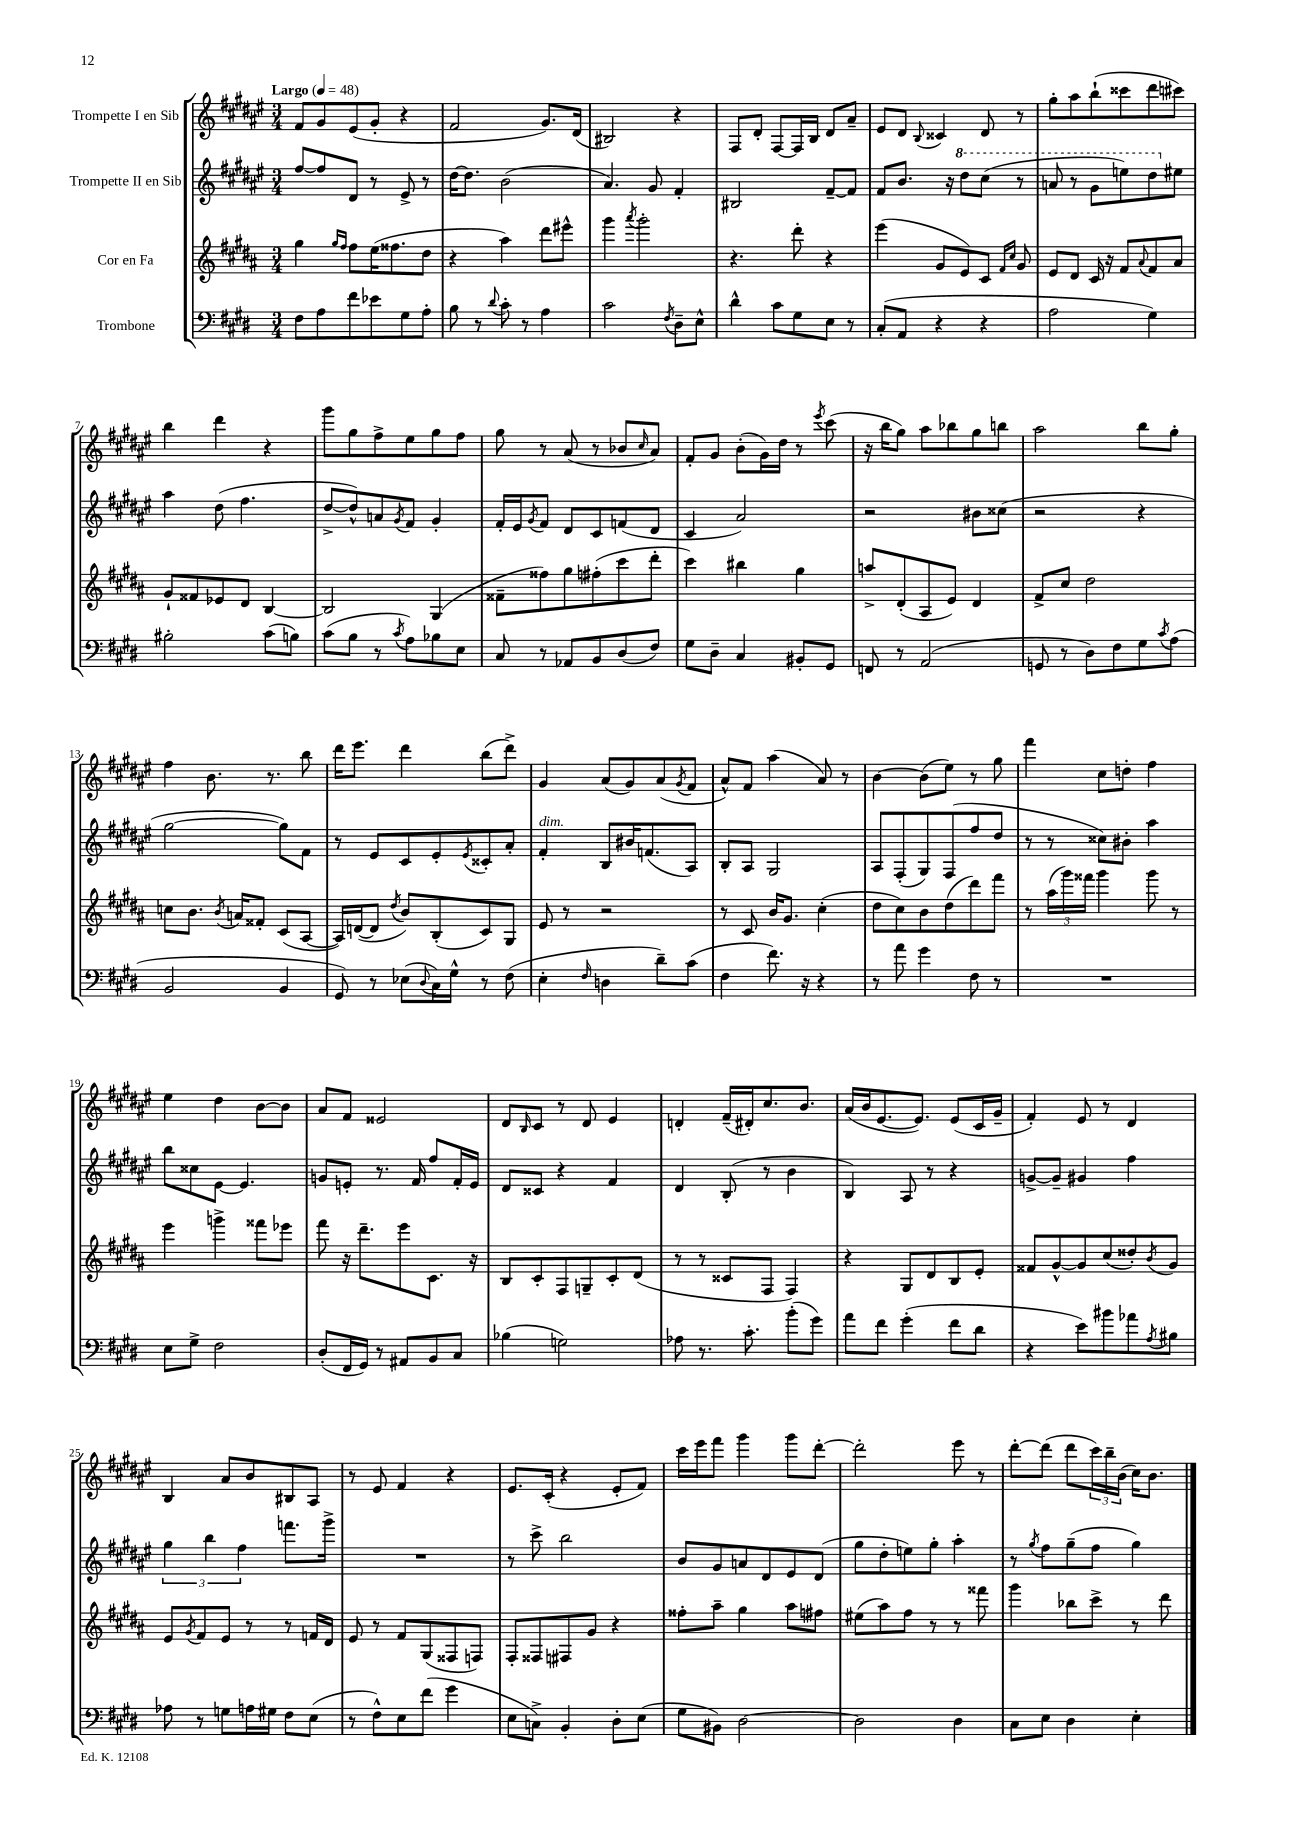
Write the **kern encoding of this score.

**kern	**kern	**kern	**kern
*part4	*part3	*part2	*part1
*staff4	*staff3	*staff2	*staff1
*I"Trombone	*I"Cor en Fa	*I"Trompette II en Sib	*I"Trompette I en Sib
*clefF4	*clefG2	*clefG2	*clefG2
*k[f#c#g#d#]	*k[f#c#g#d#a#]	*k[f#c#g#d#a#e#]	*k[f#c#g#d#a#e#]
*M3/4	*M3/4	*M3/4	*M3/4
*MM48	*MM48	*MM48	*MM48
=1	=1	=1	=1
!	!	!	!LO:TX:a:B:t=Largo
8F#\L	4gg#\	[8ff#/L	8f#/L
8A\	.	8ff#/]	8g#/
.	16qqgg#/LL	.	.
.	16qqff#/JJ	.	.
8f#\	8ff#\L	8d#/J	(8e#/
8e-X\	(16ee\K	8r	8g#'/J
.	8.ff##X\	.	.
8G#\	.	8e#^/	4r
8A'\J	8dd#\J	8r	.
=2	=2	=2	=2
8B\	4r	[16dd#\KL	2f#/
.	.	8.dd#\J]	.
8r	.	.	.
8qqd#/	.	.	.
8c#'\	4aa#\)	(2b\	.
8r	.	.	.
4A\	8ddd#\L	.	8.g#/L)
.	8eee#X^^\J	.	.
.	.	.	(16d#/Jk
=3	=3	=3	=3
2c#\	4ggg#\	4.a#/)	2B#X/)
.	8qaaa#/	.	.
.	2ggg#'\	.	.
.	.	8g#/	.
8qF#/	.	.	.
8D#~\L	.	4f#'/	4r
8E^^\J	.	.	.
=4	=4	=4	=4
4d#^^\	4.r	2B#X/	8F#/L
.	.	.	8d#'/J
8c#\L	.	.	[8F#/L
8G#\	8ddd#'\	.	16F#/L]
.	.	.	16B/JJ
8E\J	4r	[8f#~/L	8d#/L
8r	.	8f#/J]	8a#~/J
=5	=5	=5	=5
(8C#'/L	(4eee\	8f#/L	8e#/L
8AA/J	.	8.b/J	8d#/J
.	.	.	8qqB/
4r	8g#/L	.	4c##X/
.	.	16r	.
*	*	*8va	*
.	8e/)	8ddd#\L	.
4r	8c#/J	(8ccc#\J	8d#/
.	16qqf#/LL	.	.
.	16qqcc#/JJ	.	.
.	8g#/	8r	8r
=6	=6	=6	=6
2A\	8e/L	8aan/	8gg#'\L
.	8d#/J	8r	8aa#\
.	16c#/	8gg#\L	(8bb`\
.	16r	.	.
.	8f#/L	8eeen\)	8ccc##X\
.	8qqa#/	.	.
4G#\)	8f#/	8ddd#\	8ddd#\
*	*	*X8va	*
.	8a#/J	8ee#X\J	8ccc#X\J)
!!LO:LB:g=z
=7	=7	=7	=7
2B#X'\	8g#`/L	4aa#\	4bb\
.	8f##X/	.	.
.	8e-X/	(8dd#\	4ddd#\
.	8d#/J	4.ff#\	.
(8c#\L	[4B/	.	4r
8Bn\J)	.	.	.
=8	=8	=8	=8
(8c#\L	2B/]	[8dd#^/L	8ggg#\L
8B\J	.	8dd#^^/])	8gg#\
8r	.	8an/	8ff#^\
8qc#/	.	8qg#/	.
8A\L)	.	8f#/J	8ee#\
8B-X\	(4G#/	4g#'/	8gg#\
8E\J	.	.	8ff#\J
=9	=9	=9	=9
8C#/	8f##X~\L	16f#'/LL	8gg#\
.	.	16e#/J	.
.	.	8qg#/	.
8r	8ff##X\)	8f#/J	8r
8AA-X/L	8gg#\	8d#/L	(8a#/
8BB/	(8ff#X'\	8c#/	8r
(8D#/	8ccc#\	(8fn/	8b-X/L
.	.	.	16qqcc#/
8F#/J)	8ddd#'\J	8d#/J	8a#/J)
=10	=10	=10	=10
8G#\L	4ccc#\)	4c#/	8f#'/L
8D#~\J	.	.	8g#/J
4C#/	4bb#X\	2a#/)	(8b'\L
.	.	.	16g#\L)
.	.	.	16dd#\JJ
8BB#X'/L	4gg#\	.	8r
.	.	.	8qeee#/
8GG#/J	.	.	(8ccc#\
=11	=11	=11	=11
8FFn/	8aan^/L	2r	16r
.	.	.	16bb\KL
8r	(8d#'/	.	8gg#\J)
(2AA/	8A#/	.	8aa#\L
.	8e/J)	.	8bb-X\
.	4d#/	8b#X\L	8gg#\
.	.	(8cc##X\J	8bbn\J
=12	=12	=12	=12
8GGn/	8f#^/L	2r	2aa#\
8r	8cc#/J	.	.
8D#\L)	2dd#\	.	.
8F#\	.	.	.
8G#\	.	4r	8bb\L
8qc#/	.	.	.
(8A\J	.	.	8gg#'\J
!!LO:LB:g=z
=13	=13	=13	=13
2BB/	8ccn\L	[2gg#\	4ff#\
.	8.b\J	.	.
.	.	.	8.b\
.	8qb/	.	.
.	16an/KL	.	.
.	8f##X'/J	.	.
.	.	.	8.r
4BB/	(8c#/L	8gg#\L])	.
.	[8A#/J	8f#\J	8bb\
=14	=14	=14	=14
8GG#/)	16A#/LL])	8r	16ddd#\KL
.	([16dn/J	.	8.eee#\J
8r	8d/J]	8e#/L	.
.	8qdd#/	.	.
(8E-X\L	8b/L)	8c#/	4ddd#\
8qqD#/	.	.	.
16C#\L)	(8B'/	8e#'/	.
16G#^^\JJ	.	.	.
.	.	8qe#/	.
8r	8c#/)	8c##X'/	(8bb\L
(8F#\	8G#/J	8a#'/J	8ddd#^\J)
=15	=15	=15	=15
!	!	!LO:TX:a:i:t=dim.	!
4E'\	8e/	4f#'/	4g#/
.	8r	.	.
16qqF#/	.	.	.
4Dn\	2r	8B/L	(8a#/L
.	.	16b#X/K	8g#/)
.	.	(8.fn/	.
8d#~\L)	.	.	(8a#/
.	.	.	8qg#/
(8c#\J	.	8A#/J)	8f#/J
=16	=16	=16	=16
4F#\	8r	8B'/L	8a#^^/L)
.	8c#/	8A#/J	8f#/J
8.f#\)	16b/KL	2G#/	(4aa#\
.	8.g#/J	.	.
16r	.	.	.
4r	(4cc#'\	.	8a#/)
.	.	.	8r
=17	=17	=17	=17
8r	8dd#\L	8A#/L	[4b\
8a\	8cc#\)	(8F#'/	.
4g#\	8b\	8G#/)	(8b\L]
.	(8dd#\	(8F#/	8ee#\J)
8F#\	8ddd#\)	8ff#/	8r
8r	8fff#\J	8dd#/J	8gg#\
=18	=18	=18	=18
2.r	8r	8r	4fff#\
.	(24aa#\LL	8r	.
.	24ggg#\)	.	.
.	24fff##X\JJ	.	.
.	4ggg#\	8cc##X\L)	8cc#\L
.	.	8b#X'\J	8ddn'\J
.	8ggg#\	4aa#\	4ff#\
.	8r	.	.
!!LO:LB:g=z
=19	=19	=19	=19
8E\L	4eee\	8bb\L	4ee#\
8G#^\J	.	8cc##X\	.
2F#\	4gggn^\	[8e#\J	4dd#\
.	.	4.e#/]	.
.	8fff##X\L	.	[8b\L
.	8eee-X\J	.	8b\J]
=20	=20	=20	=20
(8D#'/L	8fff#\	8gn/L	8a#/L
16FF#/L	16r	8en'/J	8f#/J
16GG#/JJ)	8.ddd#~\L	.	.
8r	.	8.r	2e##X/
8AA#X/L	8eee\	.	.
.	.	16f#/	.
8BB/	8.c#\J	8ff#/L	.
8C#/J	.	16f#'/L	.
.	16r	16e/JJ	.
=21	=21	=21	=21
(4B-X\	8B/L	8d#/L	8d#/L
.	.	.	16qqB/
.	8c#'/	8c##X/J	8c#/J
2Gn\)	8F#/	4r	8r
.	8Gn~/	.	8d#/
.	8c#'/	4f#/	4e#/
.	(8d#/J	.	.
=22	=22	=22	=22
8A-X\	8r	4d#/	4dn'/
8.r	8r	.	.
.	8c##X/L	(8B'/	(16f#~/LL
8.c#'\	.	.	16d#X'/J)
.	8F#/J	8r	8.cc#/
(8b'\L	4F#/)	4b\	.
.	.	.	8.b/J
8g#\J)	.	.	.
=23	=23	=23	=23
8a\L	4r	4B/)	(16a#/LL
.	.	.	16b/J
8f#\J	.	.	[8.e#/
(4g#'\	8G#/L	8A#/	.
.	.	.	8.e#/J])
.	8d#/	8r	.
8f#\L	8B/	4r	(8e#/L
8d#\J	8e'/J	.	16c#/L
.	.	.	16g#~/JJ
=24	=24	=24	=24
4r	8f##X/L	[8gn^/L	4f#'/)
.	[8g#^^/	8g~/J]	.
8e\L)	8g#/]	4g#X/	8e#/
8b#X\	(8cc#/	.	8r
8a-X\	8dd##X'/)	4ff#\	4d#/
8qA/	8qb/	.	.
8B#X\J	8g#/J	.	.
!!LO:LB:g=z
=25	=25	=25	=25
8A-X\	8e/L	6gg#\	4B/
.	8qg#/	.	.
8r	8f#/	.	.
.	.	6bb\	.
8Gn\L	8e/J	.	8a#/L
.	.	6ff#\	.
16An\L	8r	.	8b/
16G#X\JJ	.	.	.
8F#\L	8r	8.fffn\L	8B#X/
(8E\J	16fn/LL	.	8A#/J
.	16d#/JJ	16ggg#^\Jk	.
=26	=26	=26	=26
8r	8e/	2.r	8r
8F#^^\L)	8r	.	8e#/
8E\	8f#/L	.	4f#/
(8f#\J	(8G#/	.	.
4g#\	8F##X/	.	4r
.	8Fn/J)	.	.
=27	=27	=27	=27
8E\L	8F#'/L	8r	8.e#/L
8Cn^\J)	8F##X/	8ccc#^\	.
.	.	.	(16c#'/Jk
4BB'/	8F#X/	2bb\	4r
.	8g#/J	.	.
8D#'\L	4r	.	8e#'/L
(8E\J	.	.	8f#/J)
=28	=28	=28	=28
8G#\L	8ff##X'\L	8b/L	16ccc#\LL
.	.	.	16eee#\J
8BB#X\J)	8aa#~\J	8g#/	8fff#\J
[2D#\	4gg#\	8an/	4ggg#\
.	.	8d#/	.
.	8aa#\L	8e#/	8ggg#\L
.	8ff#X\J	(8d#/J	[8ddd#'\J
=29	=29	=29	=29
2D#\]	(8ee#X\L	8gg#\L	2ddd#'\]
.	8aa#\)	8dd#'\	.
.	8ff#\J	8een\)	.
.	8r	8gg#'\J	.
4D#\	8r	4aa#'\	8eee#\
.	8fff##X\	.	8r
=30	=30	=30	=30
8C#\L	4ggg#\	8r	[8ddd#'\L
.	.	8qgg#/	.
8E\J	.	8ff#\L	(8ddd#\J]
4D#\	8bb-X\L	(8gg#~\	8ddd#\L
.	8ccc#^\J	8ff#\J	24ccc#\L)
.	.	.	24bb~\
.	.	.	(24b\JJ
4E'\	8r	4gg#\)	16cc#\KL)
.	.	.	8.b\J
.	8ddd#\	.	.
==	==	==	==
*-	*-	*-	*-
